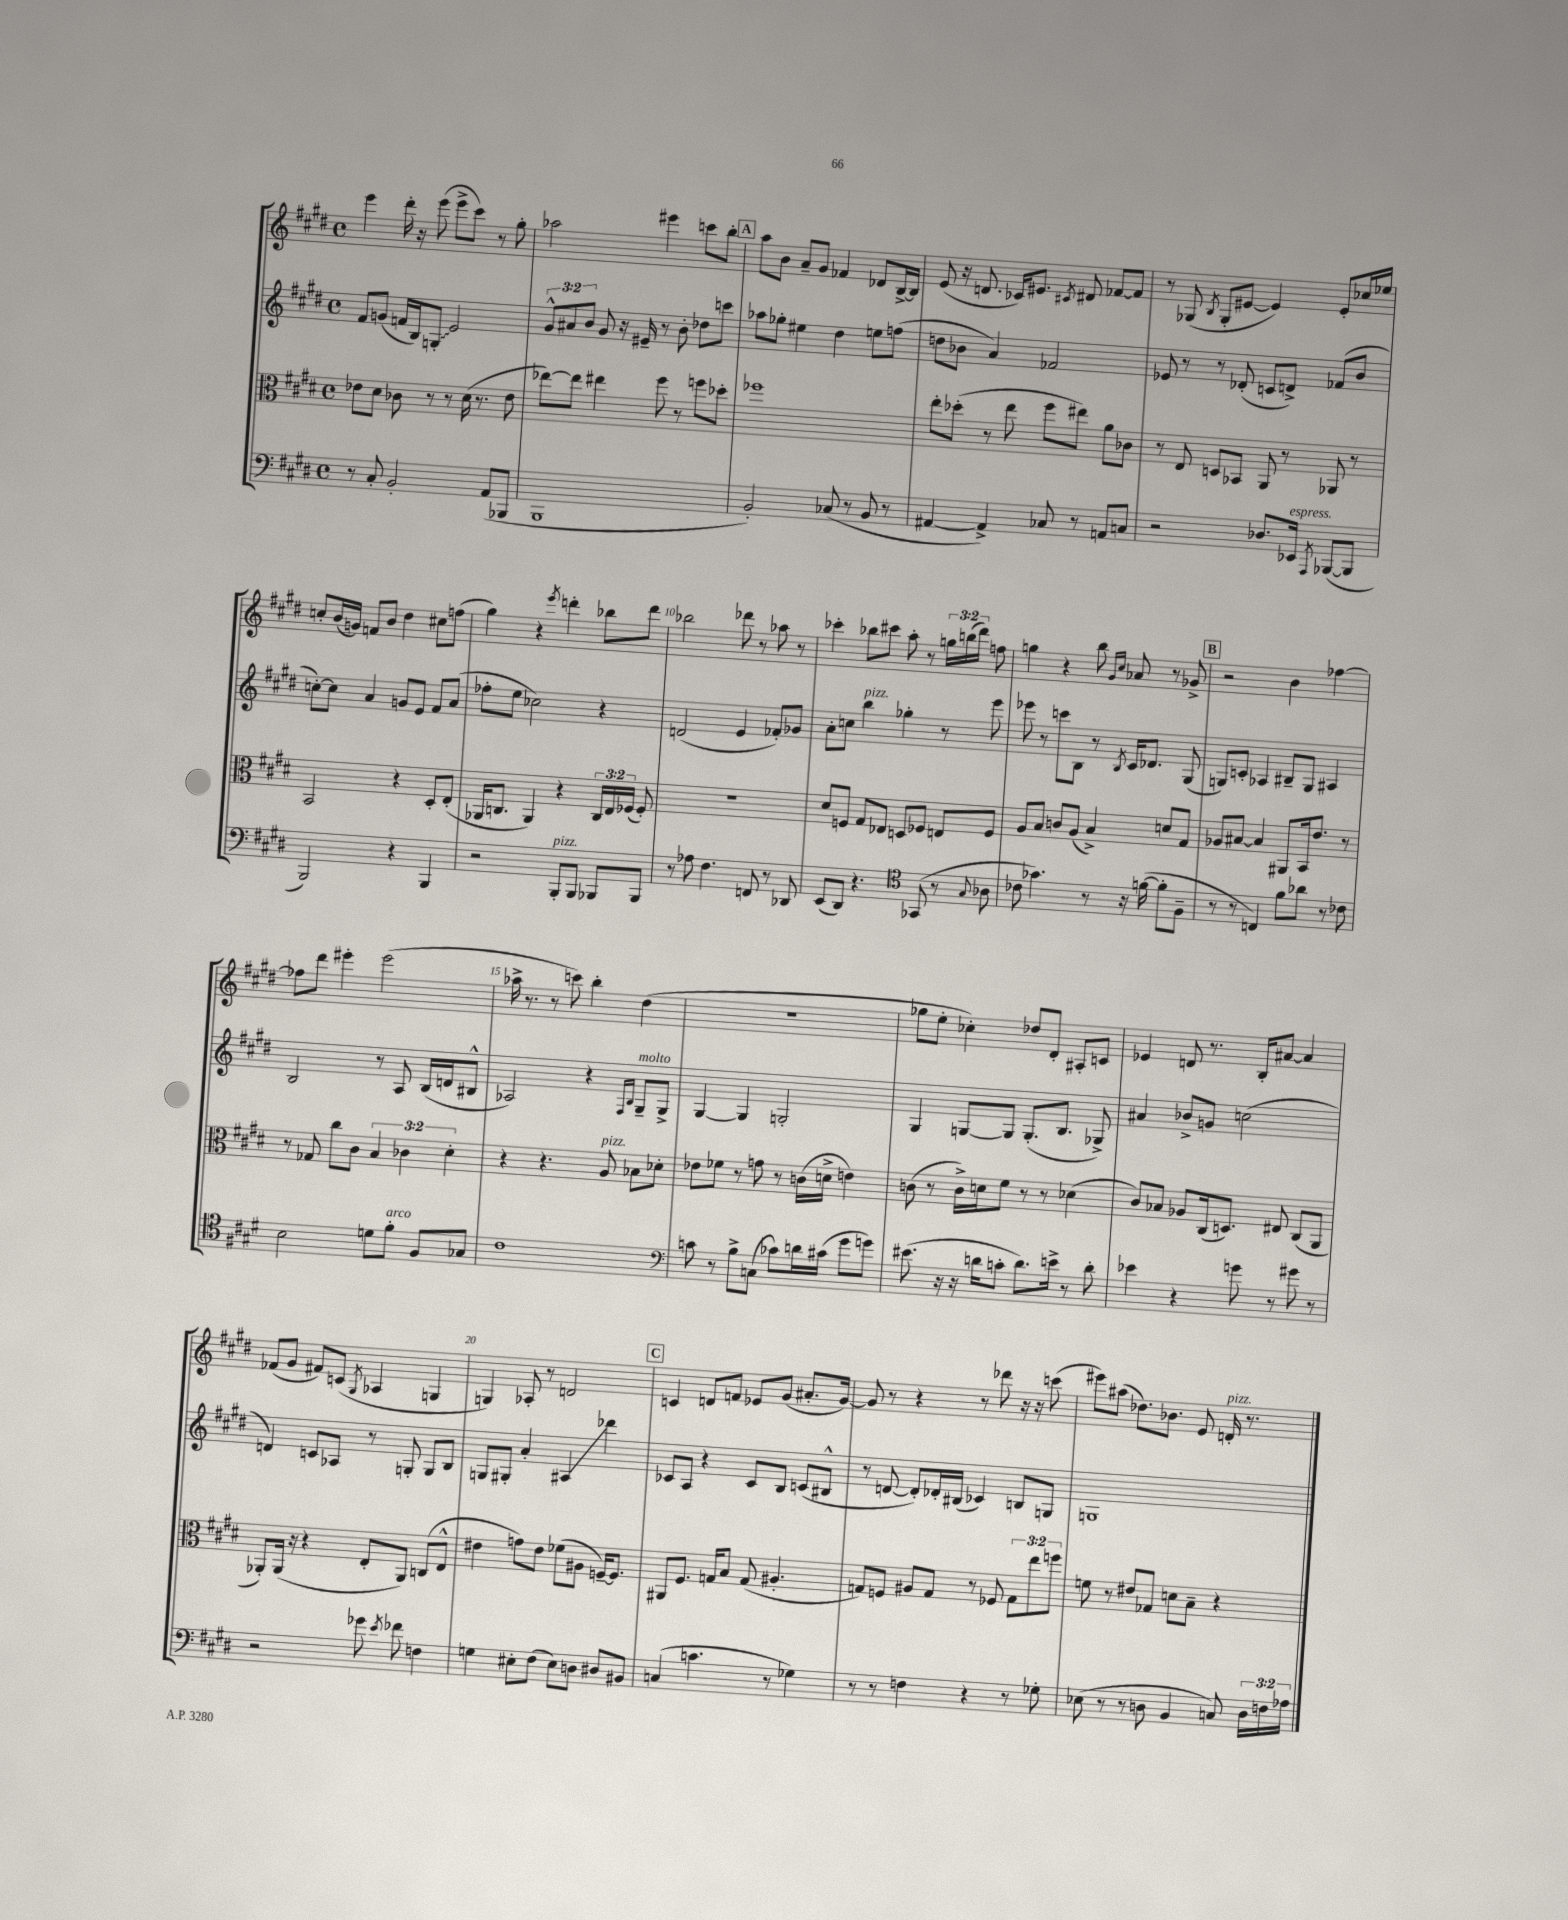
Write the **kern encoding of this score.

**kern	**kern	**kern	**kern
*staff4	*staff3	*staff2	*staff1
*clefF4	*clefC3	*clefG2	*clefG2
*k[f#c#g#d#]	*k[f#c#g#d#]	*k[f#c#g#d#]	*k[f#c#g#d#]
*M4/4	*M4/4	*M4/4	*M4/4
*met(c)	*met(c)	*met(c)	*met(c)
8r	8e-	8f#	4eee
8C#'	8d#	(8g	.
2BB'	8c-	16f	16ddd#'
.	.	16B)	16r
.	8r	8G'	(8eee
.	8r	2e	8eee^
.	(16d#	.	8ccc#)
.	8.r	.	.
(8AA	.	.	8r
8BBB-	8e-	.	8gg#'
=	=	=	=
1BBB	[8ee-)	12g#^^	2aa-
.	.	12a#	.
.	8ee-]	.	.
.	.	12b	.
.	4ee#	8g#	.
.	.	16r	.
.	.	16e#~	.
.	8ff#	8r	4eee#
.	8r	8b'	.
.	8ff	8dd-	8ccc
.	8dd-'	8ccc	8bb'
=	=	=	=
2BB')	1ff-	8aa-	8aa
.	.	8gg-'	8b
.	.	4ee#	8a~
.	.	.	8g#
(8C-	.	4dd#	4f-
8r	.	.	.
8BB	.	8ee	8d-
8r	.	(8ff	[16B^
.	.	.	16B]
=	=	=	=
[4AA#	8ee'	8dd	(8e
.	(8dd-'	8b-	16r
.	.	.	8.d
4AA#^])	8r	4a)	.
.	8ee	.	16c-)
.	.	.	8.e#
8C-	8ff#	2f-	.
.	.	.	8qc#
8r	8ee#)	.	8d#
8AA	8a	.	[8f-
8C	8c-	.	8f-]
=	=	=	=
2r	8r	8e-	8r
.	8E	8r	(8G-
.	.	.	8qB
.	8D	8r	8G-'
.	8BB-	(8d-'	[8e#
8.D-	8AA	8c	4e#])
.	8r	8d^)	.
16EE-	.	.	.
8qAAA	.	.	.
([8BBB-	8AA-	(8f-	8e#'
8BBB-]	8r	8b	16cc-
.	.	.	16ee-
=	=	=	=
2BBB)	2BB	[8cc')	8cc'
.	.	8cc]	(16b
.	.	.	16g)
.	.	4a	8f
.	.	.	8b
4r	4r	8g	4dd#
.	.	8e	.
4BBB	8D#'	8f#	8cc#
.	(8E'	(8a	(8ff
=	=	=	=
2r	16AA-	8ff-'	4gg#)
.	8.C	.	.
.	.	8ee	.
.	4AA-)	2cc-)	4r
.	.	.	8qeee
8BBB'	4r	.	4ddd'
8BBB	.	.	.
8BBB-	24C	4r	8bb-
.	24E	.	.
.	(24F-	.	.
8BBB-	8F-')	.	8ddd
=	=	=	=
8r	1r	(2d	2bb-
8A-	.	.	.
4.F#	.	.	.
.	.	4e	8ddd-
8FF	.	.	8r
8r	.	8f-')	8aa-
8DD-	.	8g-	8r
=	=	=	=
(8EE	8d#	8a'	4ccc-'
8DD#)	8F	8cc	.
4.r	8G#	4bb	8bb-
.	8E-	.	8ccc#
.	8D	4gg-'	8aa'
*clefC4	*	*	*
(8GG-	8F-	.	8r
8r	8E	8r	24gg
.	.	.	(24bb
.	.	.	24ddd#)
8qqG#	.	.	.
8A-	8F-	8eee	8ff
=	=	=	=
8c-	8A	8eee-	4gg
4.g-)	8B	8r	.
.	8c	8ccc	4r
.	(8A	8B	.
8r	4B^)	8r	8bb
.	.	.	16qqg#
.	.	8qB	16qqcc#
16r	.	16c#	8a-
([16f	.	8.d-	.
8f']	8d	.	8r
8F#~	8G#	(8G#	8g-^
=	=	=	=
8r	8A-	8G)	2r
8r	[8B#	8c'	.
4C)	4B#]	4A-	.
8f#	8AA#	8B#~	4b
8a-	16BB	8G	.
.	8.e	.	.
8r	.	4A#	[4ff-
8c-	8r	.	.
=	=	=	=
2B	8r	2B	8ff-]
.	8G-	.	8ddd#
.	8cc#	.	4eee#'
.	8c#	.	.
8d	6B	8r	(2eee#
8f#'	.	8A	.
.	6c-	.	.
8F#	.	(16B	.
.	.	16d	.
.	6d#'	.	.
8G-	.	8B#^^	.
=	=	=	=
1c#	4r	2A-)	16aa-^
.	.	.	8.r
.	4.r	.	8r
.	.	.	8ccc)
.	.	4r	4bb'
.	8A	.	.
.	.	16qqF#	.
.	.	16qqB	.
.	8B-	8G#~	(4dd#
.	8d-'	8G#^	.
=	=	=	=
*clefF4	*	*	*
8c	8e-	[4G#	1r
8r	8f-	.	.
8B^	8r	4G#]	.
(8C	8g	.	.
8c-)	8r	2G'	.
16d	(16c	.	.
(16c#	16d^	.	.
8g#	4e)	.	.
8g)	.	.	.
=	=	=	=
(8.e#	(8c	4G#	8gg-
.	8r	.	8ee'
16r	.	.	.
16r	16c^)	[8G	4cc-')
16d	16d	.	.
8c'	8f#	8G]	.
8.d)	8r	(8.G'	8dd-
.	8r	.	8d#'
16e^	.	8.B	.
8r	(4d-	.	8A#'
8d'	.	8G-^)	8c
=	=	=	=
4e-	8c#)	4a#	4e-
.	8B-	.	.
4r	8A-	8b-^	8d
.	(16C#	8g	8.r
.	8.D)	.	.
8g	.	(2cc	.
.	.	.	16B'
8r	8E#	.	[8a#
8g#	(8C#	.	4a#]
8r	8AA	.	.
=	=	=	=
2r	8AA-')	4d)	(8f-
.	(16AA-	.	8g#
.	16r	.	.
.	4r	8c	8f#)
.	.	8A-	(8c
.	.	.	8qG#
8g-	8E'	8r	4A-
8qe	.	.	.
8f-	8AA-)	8G'	.
4F	(8C	8G	4G
.	8E^^	8B	.
=	=	=	=
4G	4e#	8G	4G)
.	.	8G#'	.
8E#'	8g)	4a'	8A-'
(8F#	8e#	.	8r
8E#)	(8f-	4A#	2d
8D	8A#	.	.
8D#	[16F~)	4ddd-	.
.	8.F]	.	.
8BB#	.	.	.
=	=	=	=
(4C	8AA#	8c-	4c
.	8.F#	8A	.
4.c	.	4r	8d
.	16G	.	.
.	8B	.	8f
.	(8G	8c-	8e-
8r	4.A#'	8B	(8g#
4G-)	.	(8c	8.a#'
.	.	8B#^^	.
.	.	.	[16g#)
=	=	=	=
8r	8G)	8r	8g#]
8r	8F	[8d	8r
4F	8A#	8d'])	4r
.	8G	16d-'	.
.	.	(16B#	.
4r	8r	4c-)	8r
.	8F-	.	8ddd-
8r	12G	8B	16r
.	.	.	16r
.	12ee	.	.
8G-'	.	8G	(8ccc
.	12ff	.	.
=	=	=	=
(8E-	8f	1G	8eee#)
8r	8r	.	(8aa#
8r	8e#	.	8.dd-)
8D	8G-	.	.
.	.	.	8.b-
4BB	8d	.	.
.	8B~	.	8e
8C)	4r	.	16d'
.	.	.	8.r
24D	.	.	.
24F	.	.	.
24A-	.	.	.
==	==	==	==
*-	*-	*-	*-
